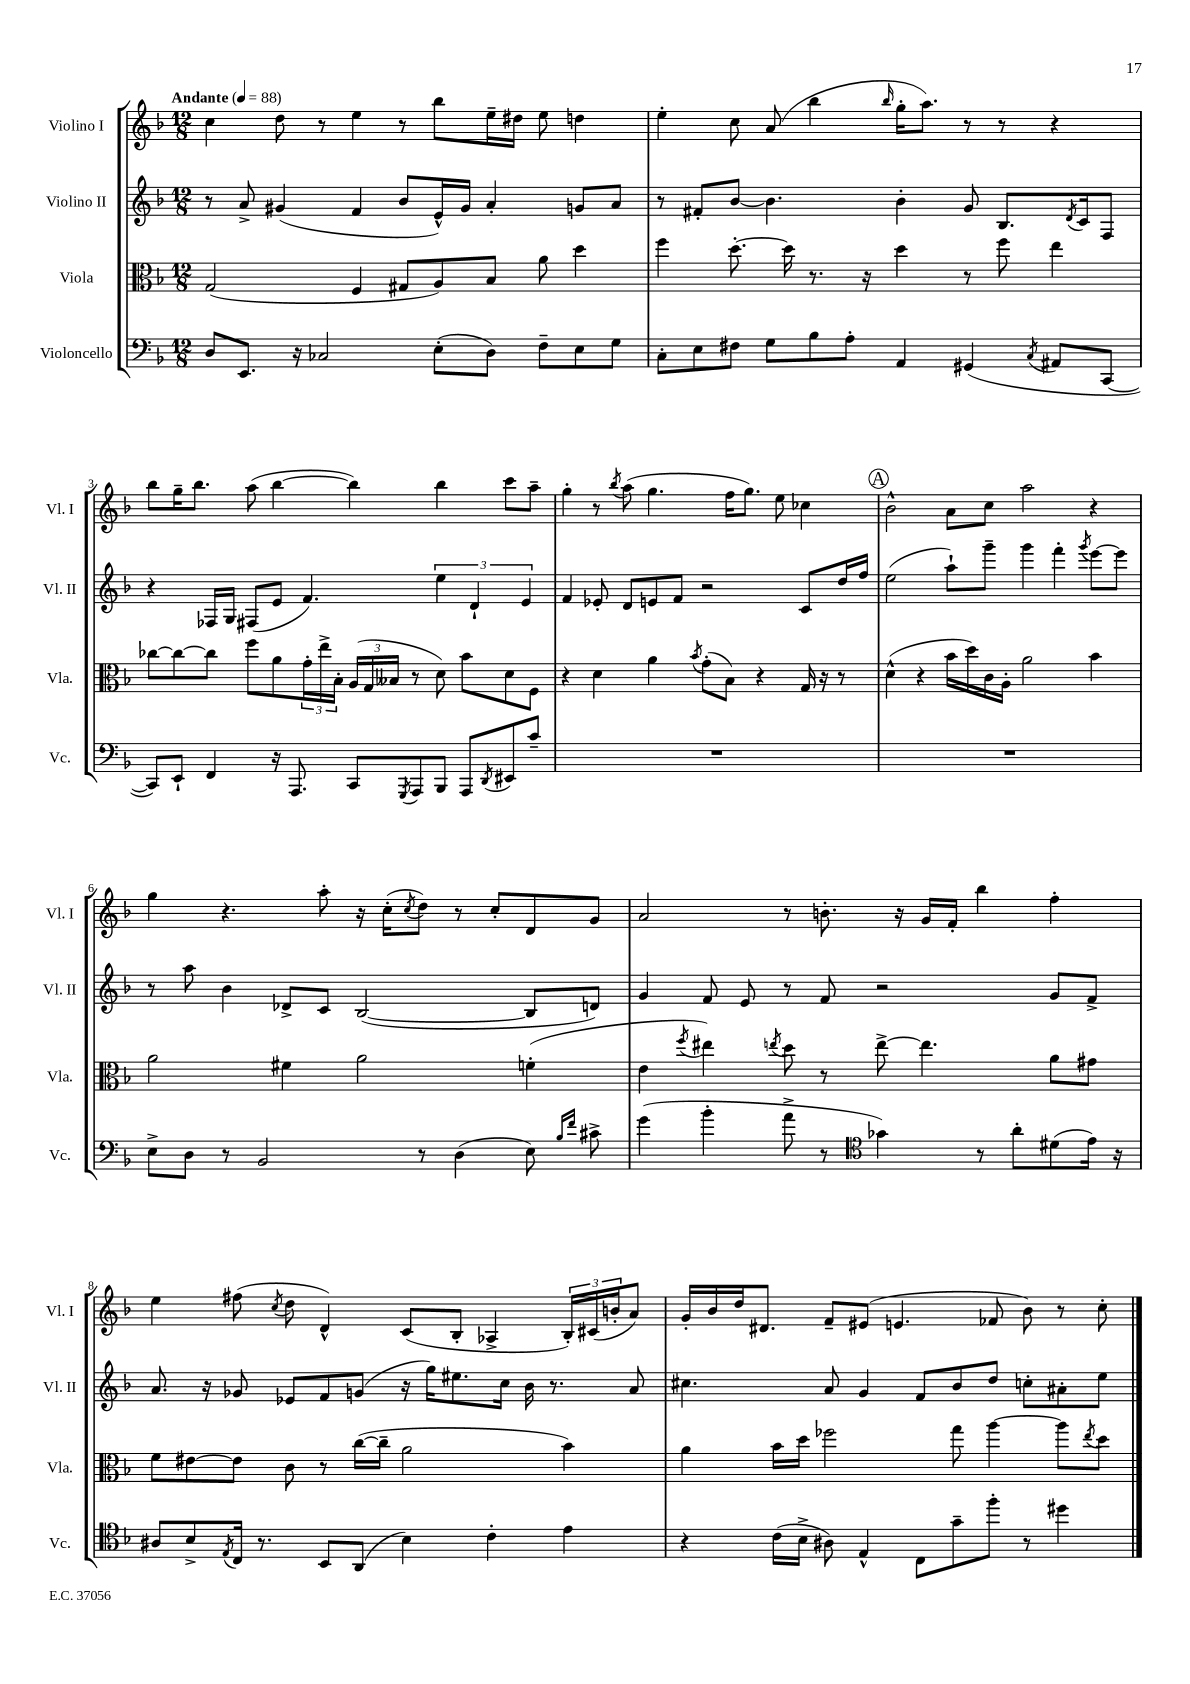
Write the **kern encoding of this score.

**kern	**kern	**kern	**kern
*staff4	*staff3	*staff2	*staff1
*clefF4	*clefC3	*clefG2	*clefG2
*k[b-]	*k[b-]	*k[b-]	*k[b-]
*M12/8	*M12/8	*M12/8	*M12/8
*MM88	*MM88	*MM88	*MM88
8D	(2G	8r	4cc
8.EE	.	8a^	.
.	.	(4g#	8dd
16r	.	.	.
2C-	.	.	8r
.	4F	4f	4ee
.	8G#	8b-	8r
(8E'	8A)	16e^^)	8bb-
.	.	16g#	.
8D)	8B-	4a'	16ee~
.	.	.	16dd#
8F~	8a	.	8ee
8E	4dd	8g	4dd
8G	.	8a	.
=	=	=	=
8C'	4ff	8r	4ee'
8E	.	8f#'	.
8F#	[8.dd'	[8b-	8cc
8G	.	4.b-]	(8a
.	16dd]	.	.
8B-	8.r	.	4bb-
8A'	.	.	.
.	16r	.	.
.	.	.	16qqbb-
4AA	4dd	4b-'	16gg'
.	.	.	8.aa)
(4GG#	8r	8g	8r
.	8ff	8.B-	8r
8qC	.	.	.
8AA#	4ee	.	4r
.	.	8qd	.
.	.	16c	.
[8CC	.	8F	.
=	=	=	=
8CC])	[8cc-	4r	8bb-
8EE`	8cc-_	.	16gg~
.	.	.	8.bb-
4FF	8cc-]	16F-	.
.	.	16G	.
.	8ff	(8F#	(8aa
16r	8a	8e	[4bb-
8.AAA	.	.	.
.	24g'	4.f)	.
.	24ee^	.	.
.	24B-'	.	.
8CC	(24A	.	4bb-])
.	24G	.	.
.	24B--	.	.
8qGGG	.	.	.
8AAA	8r	.	.
8BBB-	8d)	6ee	4bb-
8AAA	8b-	.	.
.	.	6d`	.
8qDD	.	.	.
8EE#	8d	.	8ccc
.	.	6e	.
8c~	8F	.	8aa~
=	=	=	=
1.r	4r	4f	4gg'
.	4d	8e-'	8r
.	.	.	8qbb-
.	.	8d	(8aa
.	4a	8e	4.gg
.	.	8f	.
.	8qb-	.	.
.	(8g'	2r	.
.	8B-)	.	16ff
.	.	.	8.gg)
.	4r	.	.
.	.	.	8ee
.	16G	8c	4cc-
.	16r	.	.
.	8r	16dd	.
.	.	16ff	.
=	=	=	=
1.r	(4d^^	(2ee	2b-^^
.	4r	.	.
.	16b-	8aa`)	8a
.	16dd)	.	.
.	16c	8ggg~	8cc
.	16A'	.	.
.	2a	4ggg	2aa
.	.	4fff'	.
.	.	8qggg	.
.	4b-	[8eee	4r
.	.	8eee]	.
=	=	=	=
8E^	2a	8r	4gg
8D	.	8aa	.
8r	.	4b-	4.r
2BB-	.	.	.
.	4f#	8d-^	.
.	.	8c	8aa'
.	2a	([2B-	16r
.	.	.	(16cc'
.	.	.	8qcc
8r	.	.	8dd)
(4D	.	.	8r
.	.	.	8cc'
8E)	(4f'	8B-]	8d
16qqB-	.	.	.
16qqf	.	.	.
8c#^	.	8d)	8g
=	=	=	=
(4g	4e	4g	2a
.	8qff	.	.
4b-'	4ee#)	8f	.
.	.	8e	.
.	8qee	.	.
8a^	8dd	8r	8r
8r	8r	8f	8.b'
*clefC4	*	*	*
4g-)	[8ee^	2r	.
.	.	.	16r
.	4.ee]	.	16g
.	.	.	16f'
8r	.	.	4bb-
8a'	.	.	.
(8d#	8a	8g	4ff'
16e)	8g#	8f^	.
16r	.	.	.
=	=	=	=
8A#	8f	8.a	4ee
8B-^	[8e#	.	.
.	.	16r	.
8qE	.	.	.
16C	8e#]	8g-	(8ff#
8.r	.	.	.
.	.	.	8qcc
.	8c	8e-	8dd
8BB-	8r	8f	4d^^)
(8AA	([16cc	(8g	.
.	16cc~]	.	.
4B-)	2a	16r	(8c
.	.	16gg)	.
.	.	8.ee#	8B-'
4c'	.	.	4A-^
.	.	16cc	.
.	.	16b-	.
.	.	8.r	.
4e	4b-)	.	24B-')
.	.	.	(24c#
.	.	.	24b'
.	.	8a	8a)
=	=	=	=
4r	4a	4.cc#	16g'
.	.	.	16b-
.	.	.	16dd
.	.	.	8.d#
(16c	16b-	.	.
16B-^	16dd	.	.
8A#)	2ff-	8a	8f~
4E^^	.	4g	(8e#
.	.	.	4.e
8C	.	8f	.
8g~	8gg	8b-	.
8ff'	[4aa	8dd	8f-
8r	.	8cc'	8b-)
4dd#	8aa]	8a#'	8r
.	8qee	.	.
.	8dd	8ee	8cc'
==	==	==	==
*-	*-	*-	*-
